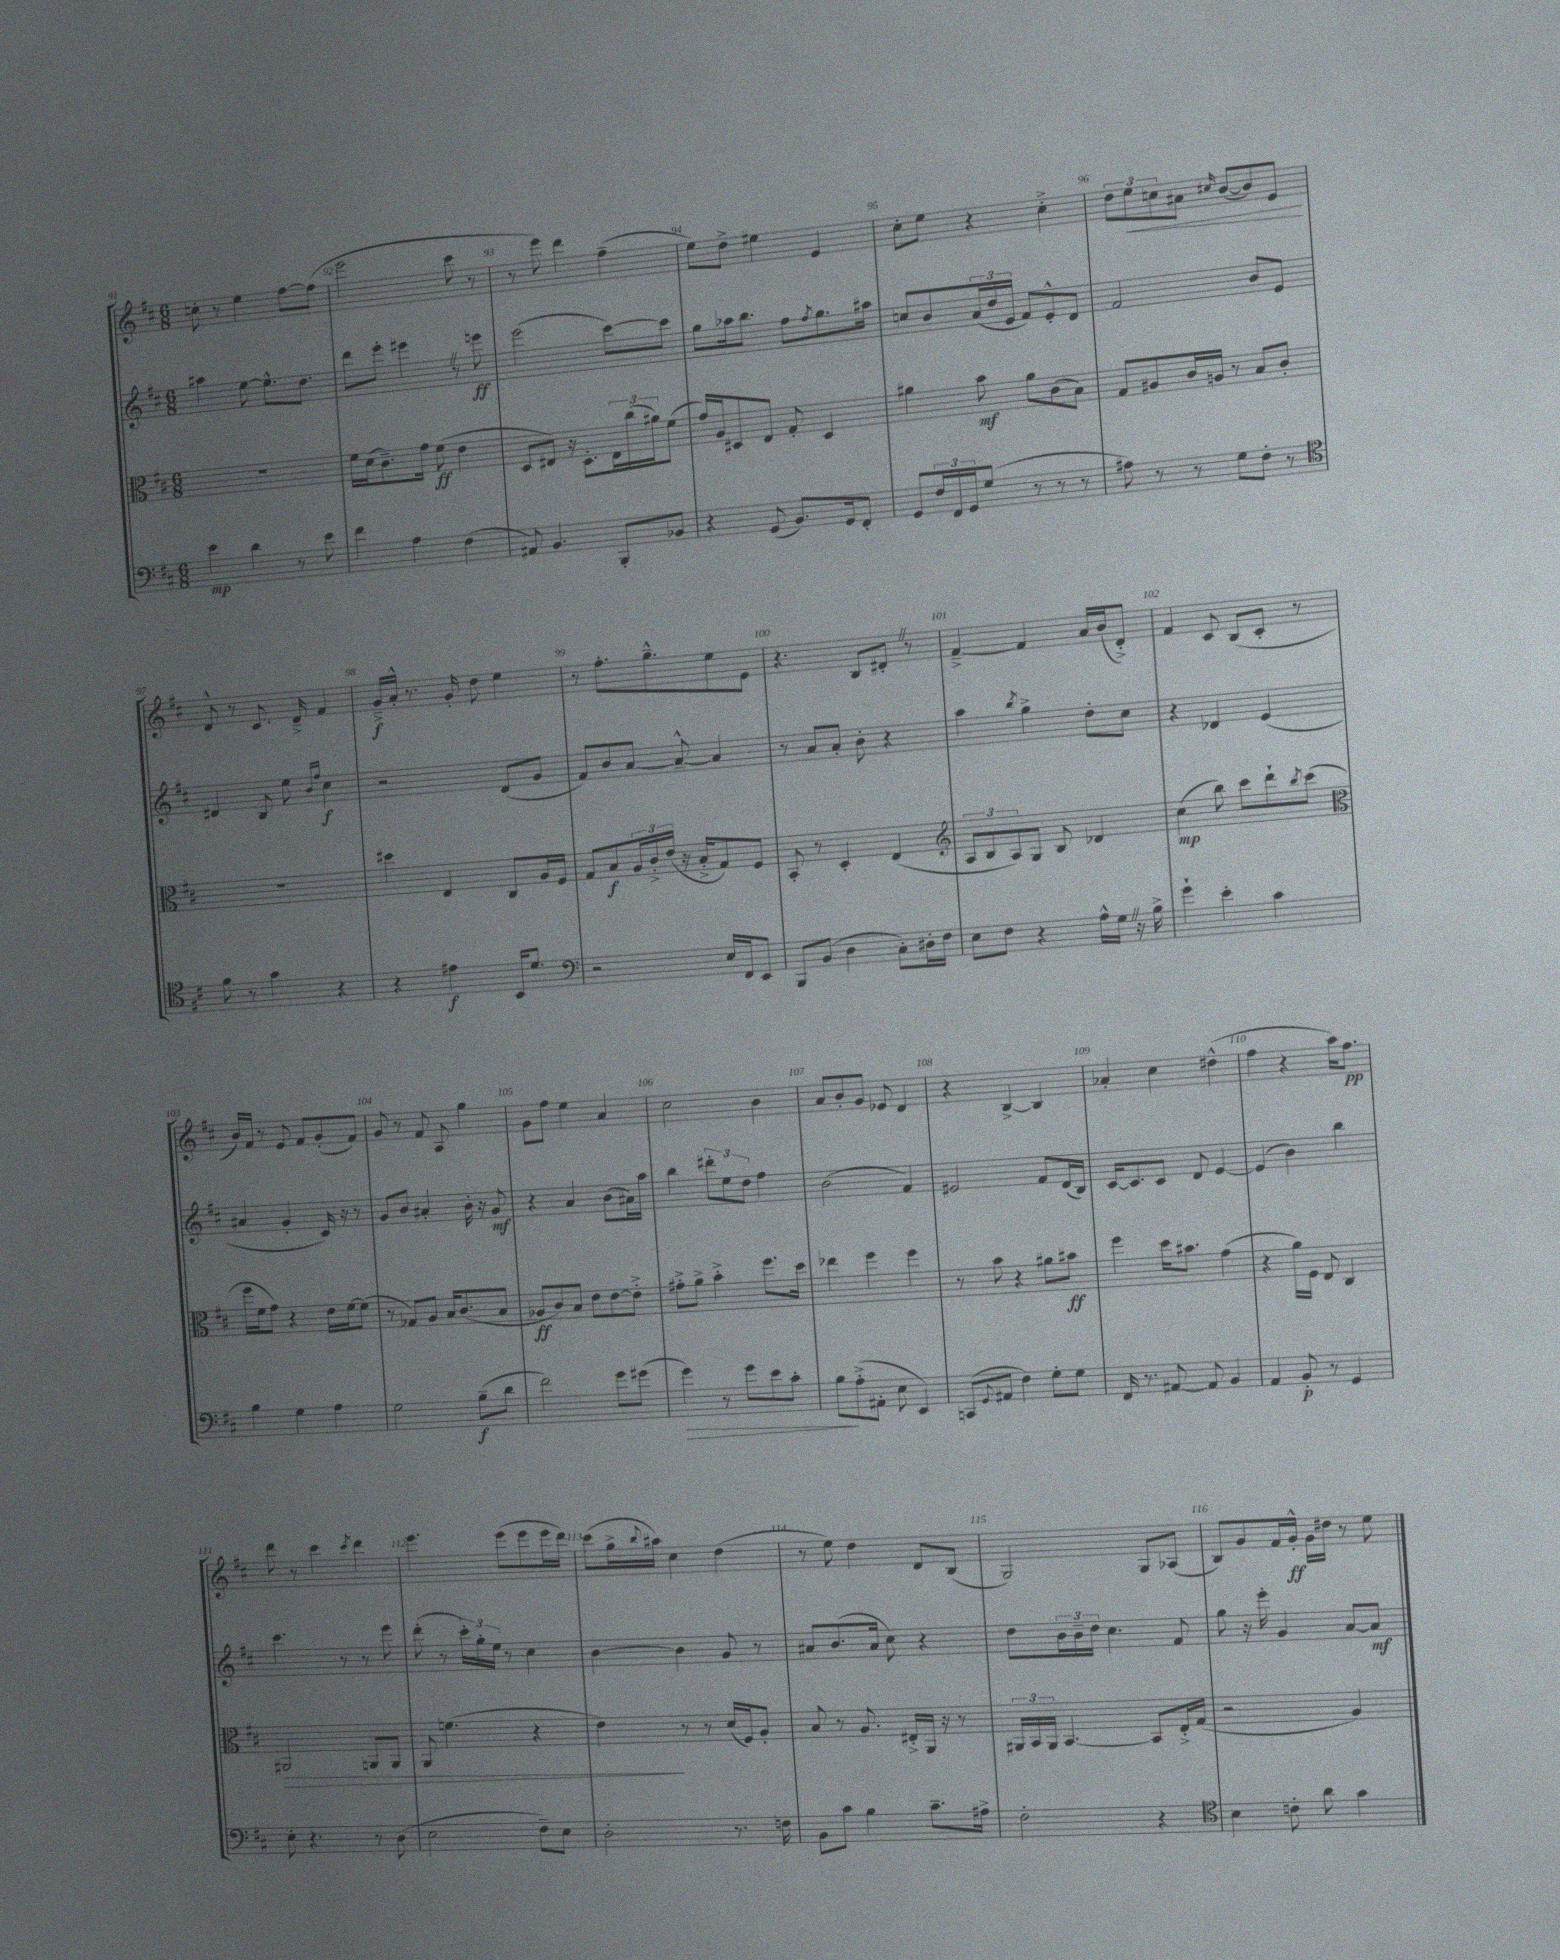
<<
\new StaffGroup <<
\new Staff = "s0" {
    \clef treble \key d \major \numericTimeSignature \time 6/8
    c''8-. r8 e''4 fis''8~ fis''8( |
    e'''2 cis'''8 r8 |
    r8 e'''8) d'''4 fis''4--( |
    e''8) d''8-> eis''4 e'4 |
    cis''8-. e''8 r4 cis''4-.-> |
    \tuplet 3/2 { d''8 e''8\< c''8 } ais'8 \grace { cis''16 } b'8~( b'8) e'8\! |
    d'8-^ r8 cis'8. d'16---> fis'4 |
    g'16--->\f a'16-.-^ r8. g'16-. d''8 e''4 |
    r8 fis''8.-. g''8.---^ e''8 e'8 |
    r4. b8 dis'8-. \once \override BreathingSign.text = \markup { \musicglyph "scripts.caesura.straight" } \breathe r8 |
    fis'4~---> fis'4 a'16 b'16( d'8-.->) |
    fis'4 cis'8 b8( cis'8-. r8 |
    b'16) fis'16 r8 e'8 fis'8 g'8-.( fis'8) |
    g'8 r8 fis'8 a8 g''4 |
    g'8 fis''8 e''4 a'4 |
    cis''2 b'4 |
    a'8 b'8-. g'8 ees'8 d'4 |
    r4 b4~-> b4 |
    aes'4-. cis''4 dis''4-^( |
    fis''4 r4 a''16) fis''8.\pp |
    d'''8 r8 cis'''4 \acciaccatura { cis'''8 } d'''4 |
    e'''4. e'''8( e'''8 e'''16 d'''16) |
    cis'''8( g''16-> \appoggiatura { b''8 } ais''16) cis''4 d''4( |
    r8 e''8) d''4 d'8 b8( |
    g2) g8 aes8( |
    b8) g'8 fis'16 g'16-.-^\ff g'16 dis''16 r8 e''8 \bar "|." |
}
\new Staff = "s1" {
    \clef treble \key d \major \numericTimeSignature \time 6/8
    ais''4 e''8~ e''8.-^ d''8. |
    d'''8 e'''8-. eis'''4 \once \override BreathingSign.text = \markup { \musicglyph "scripts.caesura.straight" } \breathe r8 e'''8\ff |
    e'''2( cis'''8~) cis'''8 |
    g''8 aes''16 b''8. fis''8 \acciaccatura { fis''8 } g''8. ais''16 |
    c''8 b'8 \tuplet 3/2 { a'16( d''16 e'16 } fis'8) e'8-.-^ d'8 |
    fis'2 b'8 e'8 |
    dis'4 b8 e''8 \grace { b'16 fis''16 } cis''4\f |
    r2 d'8( g'8 |
    fis'8) b'8 a'8~ a'8~---^ a'4 |
    r8 a'8 a'8-. b'8-. r4 |
    a''4 \acciaccatura { b''8 } g''4-> d''8-. cis''8 |
    r4 des'4 e'4( |
    ais'4 g'4-. cis'16) r16 r8 |
    g'8 b'8 ais'4-. b'16-. r16 g'8\mf |
    r4 a'4 b'8( ais'16) a''16 |
    b''4 \tuplet 3/2 { dis'''8-. e''8 d''8 } fis''4 |
    b'2( fis'4) |
    eis'2 fis'8 d'16( b16) |
    cis'16~ cis'8. cis'8 d'8 e'4~ |
    e'4( b'4) b''4 |
    cis'''4. r8 r8 e'''8 |
    d'''8-.( r8 \tuplet 3/2 { cis'''16-.) g''16-. e''16 } r8 cis''4 |
    b'4~ b'4 g'8 r8 |
    ais'8 b'8.( ais'16 cis''8) r4 |
    d''8 \tuplet 3/2 { b'16 b'16-- d''16 } cis''4. fis'8 |
    g''8 r16 e'''16-. g'4 a'8~ a'8\mf \bar "|." |
}
\new Staff = "s2" {
    \clef alto \key d \major \numericTimeSignature \time 6/8
    R2. |
    fis'16 d'16( cis'8.--) g'16 fis'8\ff( e'4 |
    d8 eis8) r16 d8.-. \tuplet 3/2 { eis16 cis''16( ais'16) } fis'8( |
    g'16) a16 dis8 e8 g8-. dis4 |
    ais'4 b'8\mf ais'8 cis'8( b8) |
    g8 ais8 cis'16 a16 r8 b8 cis'8-. |
    R2. |
    dis''4 e4 cis8 a16 fis16 |
    g8 b8\f \tuplet 3/2 { a16 cis'16-.-> e'16( } r16 b16-.-> g8) fis8 |
    b,8-. r8 d4-. e4( |
    \clef treble \tuplet 3/2 { a8 b8 a8) } g8 b8 des'4 |
    cis''4\mp( b''8) cis'''8 d'''8-! \acciaccatura { b''8 } cis'''8( |
    \clef alto fis''16 fis'16 g'8) r4 e'16 fis'16~ fis'8( |
    r8 ges8) a8 b16 cis'8.( b8 |
    aes8\ff cis'8) b8 e'8 e'8~ e'8-.-> |
    gis'8-.-> a'8-> b'4-.-> fis''8. d''16 |
    ees''4 fis''4 fis''4 |
    r8 b'8 r4 ais'8 bis'8\ff |
    fis''4 d''16 bis'8. g'4( |
    r4 a'16) fis16 e8 cis4 |
    ais,2\> a,8 a,8 |
    a,8 f'4.( r4 |
    e'4\!) r8 r8 d'16( fis16) a8-. |
    b8 r8 a8. eis16-.-> a,16 r16 r8 |
    \tuplet 3/2 { ais,16 b,16 ais,16 } b,4.~ b,8 e16-.-> g16( |
    r2 a4) \bar "|." |
}
\new Staff = "s3" {
    \clef bass \key d \major \numericTimeSignature \time 6/8
    e'4\mp d'4 r8 e'8 |
    fis'4 a4 fis4( |
    ais,8) b,4. b,,8-. bes,8 |
    r4 g,8( b,8.) g,16 fis,8-. |
    g,8 \tuplet 3/2 { fis16 fis,16 g,16 } g8( r8 r8 r8 |
    ais8) r8 r8 g8 fis8-. r8 |
    \clef tenor fis'8 r8 g'4 r4 |
    r4 eis'4\f b,16 d'8. |
    \clef bass r2 e16 fis,16 e,8 |
    b,,8 b,8( d4 cis8-.) dis16-. fis16 |
    e8 fis8 r4 a16-^ g16 \once \override BreathingSign.text = \markup { \musicglyph "scripts.caesura.straight" } \breathe r16 b16-> |
    g'4-! e'4-. cis'4 |
    b4 g4 a4 |
    g2 b8--\f( d'8 |
    fis'2) g'8 gis'8( |
    g'4\>) r8 g'8 e'8 cis'8-. |
    b8\! a8-.->( ais,8-. e8 e,4) |
    c,8( \appoggiatura { g,8 } ais,8 fis4) g8-. g8 |
    fis,16 r8. ais,8~ ais,8 b,4 |
    a,4 b,8-.\p r8 g,4 |
    e8-. r4. r8 d8( |
    e2 fis8--) e8 |
    d2-. r8. f16 |
    b,8 cis'8 b4 cis'8.-- ais16-> |
    fis2-. r4 |
    \clef tenor b4 c'8-. a'8 g'4 \bar "|." |
}
>>
>>
\layout { \context { \Score currentBarNumber = #91 \override BarNumber.break-visibility = ##(#f #t #t) barNumberVisibility = #all-bar-numbers-visible } }
